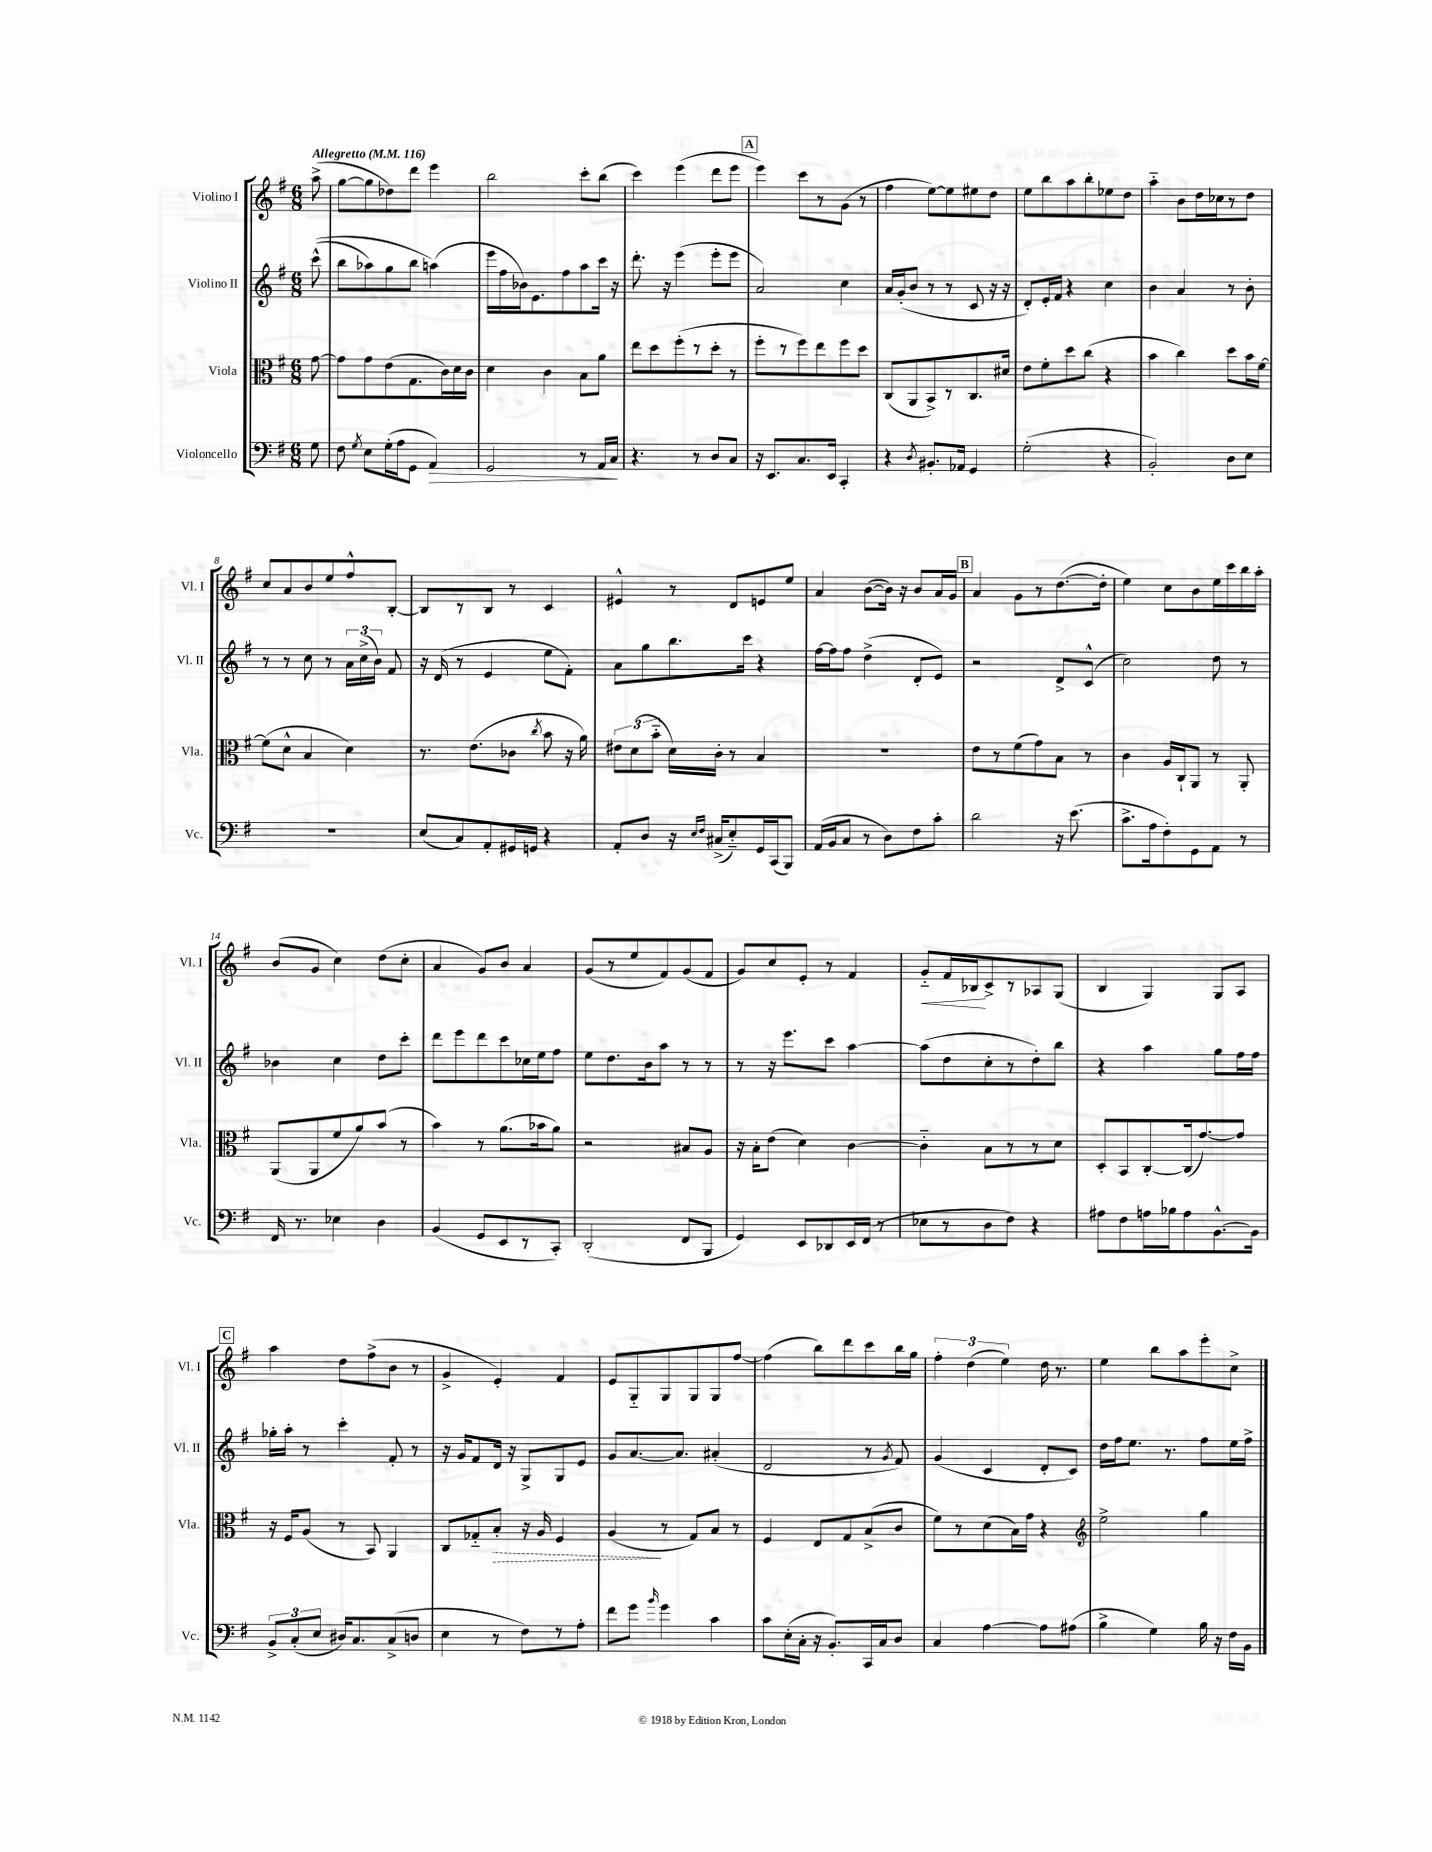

**kern	**kern	**kern	**kern
*staff4	*staff3	*staff2	*staff1
*clefF4	*clefC3	*clefG2	*clefG2
*k[f#]	*k[f#]	*k[f#]	*k[f#]
*M6/8	*M6/8	*M6/8	*M6/8
*MM116	*MM116	*MM116	*MM116
8G	[8g	&((8ccc^^	(8aa^
=	=	=	=
8F#	8g]	8bb	[8gg
8qG	.	.	.
8E	8g	8aa-)	8gg]
(16G'	(8e	8gg	8dd-)
16A	.	.	.
8GG	8.G	8bb	8ddd
4AA)	.	(4aa&)	4eee
.	16c)	.	.
.	16d	.	.
.	16c	.	.
=	=	=	=
2GG	4d	16eee	2bb
.	.	16ff#	.
.	.	16b-)	.
.	.	8.e	.
.	4c	.	.
.	.	8ff#	.
8r	8B	8aa	8ccc'
16AA	8a	16ccc	(8bb
16C	.	16r	.
=	=	=	=
4.r	8ee	8.ddd'	4ccc)
.	8dd	.	.
.	.	16r	.
.	(8ff#'	(4eee	(4eee
8r	8r	.	.
8D	8dd'	8eee'	8ddd
8C	8r	8eee	8eee
=	=	=	=
16r	8ff#'	2a)	4eee)
8.EE	.	.	.
.	8r	.	.
8.C	8ff#)	.	8ccc
.	8ee	.	8r
16EE	.	.	.
4CC'	8ff#	4cc	(8g
.	8dd	.	8r
=	=	=	=
4r	(8C	16a	4ff#
.	.	(16g'	.
.	8AA	8b	.
8qD	.	.	.
8.BB#'	8BB^)	8r	[8ee)
.	8r	8r	8ee]
16AA-	.	.	.
4GG	8.C	8c	8ee#
.	.	16r	8dd
.	16d#	16r	.
=	=	=	=
(2G'	8e	8d')	8ee
.	8f#'	16e'	8bb
.	.	16f#	.
.	8dd	4r	8aa
.	(8cc	.	8bb'
4r	4r	4cc	8ee-
.	.	.	8dd
=	=	=	=
2BB')	4b	4b	4aa'~
.	4cc)	4a	8b
.	.	.	16dd
.	.	.	16cc-
8D	8dd	8r	8r
8E	16b	8b'	8dd
.	[16f#	.	.
=	=	=	=
2.r	(8f#]	8r	8cc
.	8d^^	8r	8a
.	4B	8cc	8b
.	.	8r	8ee
.	4d)	24a	8ff#^^
.	.	(24cc^	.
.	.	24b)	.
.	.	8f#	[8B'
=	=	=	=
(8E	8.r	16r	8B]
.	.	(16d	.
8C)	.	8r	8r
.	(8.e	.	.
8AA'	.	4e	8B
16GG#	8c-	.	8r
16GG	.	.	.
.	8qcc	.	.
4r	8b	8ee	4c
.	16r	8f#')	.
.	16a)	.	.
=	=	=	=
8AA'	12e#	8a	4e#^^
.	(12d	.	.
8D	.	8gg	.
.	12b'~	.	.
16r	16d)	8.bb	8r
16qqE	.	.	.
16qqF#	.	.	.
(16C#^	16c'	.	.
8E'~)	8r	.	8d
.	.	16ccc	.
16GG	4B	4r	8e
(16CC	.	.	.
8BBB)	.	.	8ee
=	=	=	=
(16AA	2.r	[16ff#	4a
16BB	.	16ff#]	.
8C	.	8ff#	.
8r	.	(4dd^	([8b
8D)	.	.	16b])
.	.	.	16r
8F#	.	8d'	8b
8c'	.	8e)	16a
.	.	.	16g
=	=	=	=
2d	8e	2r	4a
.	8r	.	.
.	(8f#	.	8g
.	8g)	.	8r
16r	8B	8d^	([8.dd
(8.e	.	.	.
.	8r	(8c^^	.
.	.	.	16dd']
=	=	=	=
8.c^	4c	2cc)	4ee)
16A	.	.	.
8F#')	16A	.	8cc
.	16C`	.	.
8GG	8AA	.	8b
8AA	8r	8dd	16ee
.	.	.	16ccc
8r	8AA'	8r	16bb
.	.	.	16aa'
=	=	=	=
16FF#	(8AA	4b-	(8b
8.r	.	.	.
.	8AA	.	8g
4E-	8f#	4cc	4cc)
.	8a)	.	.
4D	(8b	8dd	(8dd
.	8r	8ccc'	8cc'
=	=	=	=
(4BB	4b)	8ddd	4a
.	.	8eee	.
8GG	8r	8ddd	8g)
8EE	(8.a	8ccc	8b
8r	.	16cc-	4a
.	16b-	16ee	.
8CC')	8a)	8ff#	.
=	=	=	=
(2DD'	2r	8ee	(8g
.	.	8.dd	8r
.	.	.	8ee
.	.	16b	.
.	.	8aa	8f#)
8FF#	8B#	8r	(8g
8BBB	8A	8r	8f#
=	=	=	=
4GG)	16r	8r	8g)
.	16B'	.	.
.	(8e	16r	8cc
.	.	8.eee	.
8EE	4d)	.	8e'
8DD-	.	8ccc	8r
16EE	[4c	[4aa	4f#
(16FF#	.	.	.
8r	.	.	.
=	=	=	=
8E-	4c'~]	(8aa]	8g'~
8r	.	8dd	16f#
.	.	.	16B-
8D	8B	8cc'	8c^
8F#)	8r	8r	8r
4r	8r	8dd')	8A-
.	8d	8bb	(8G
=	=	=	=
8A#	8D'	4r	4B
8F#	8BB	.	.
16A	[8C'	4aa	4G)
16B-	.	.	.
8A	(16C]	.	.
.	[8.g)	.	.
[8.BB^^	.	8gg	8G
.	8g]	16ff#	8A
16BB]	.	16ff#	.
=	=	=	=
12BB^	16r	16gg-'	4aa
.	16F#	16aa'	.
(12C'	.	.	.
.	(8A	8r	.
12E	.	.	.
16D#)	8r	4ccc'	8dd
8.C	.	.	.
.	8BB)	.	(8ff#^
(8C^	4AA	8f#'	8b
8D	.	8r	8r
=	=	=	=
4E	8C	16r	4g^
.	.	16g	.
.	8G-'~	8f#	.
8r	8B'	16d	4e')
.	.	16r	.
8F#)	16r	8G^	.
.	16A	.	.
8r	4F#	8G	4f#
8A'	.	8e	.
=	=	=	=
8f#	(4A	8g	8e
8g	.	[8.a	8G'~
16qqb	.	.	.
4g	8r	.	8G
.	.	8.a]	.
.	8G)	.	8G
4c	8B	(4a#'	8G
.	8r	.	[8ff#
=	=	=	=
8c	4F#	2d	(4ff#]
(16E'	.	.	.
16C'	.	.	.
16r	8E	.	8bb)
8.BB')	.	.	.
.	8G	.	8ddd
16CC	(8B^	8r	8ccc
16C	.	.	.
.	.	8qg	.
8D	8c	8f#)	16bb
.	.	.	16gg
=	=	=	=
4C	8f#)	(4g	6ff#'
.	8r	.	.
.	.	.	(6dd
[4A	(8d	4c	.
.	.	.	6ee)
.	16B)	.	.
.	16g	.	.
8A]	4r	8d'	16dd
.	.	.	8.r
(8A#	.	8c)	.
=	=	=	=
*	*clefG2	*	*
4B^	2ee^	16dd	4ee
.	.	16ff#	.
.	.	8.ee	.
4G)	.	.	8bb
.	.	8.r	.
.	.	.	8aa
16B	4gg	8ff#	8eee'
16r	.	.	.
16F#	.	16ee	8cc^
16BB	.	16ff#^	.
==	==	==	==
*-	*-	*-	*-
